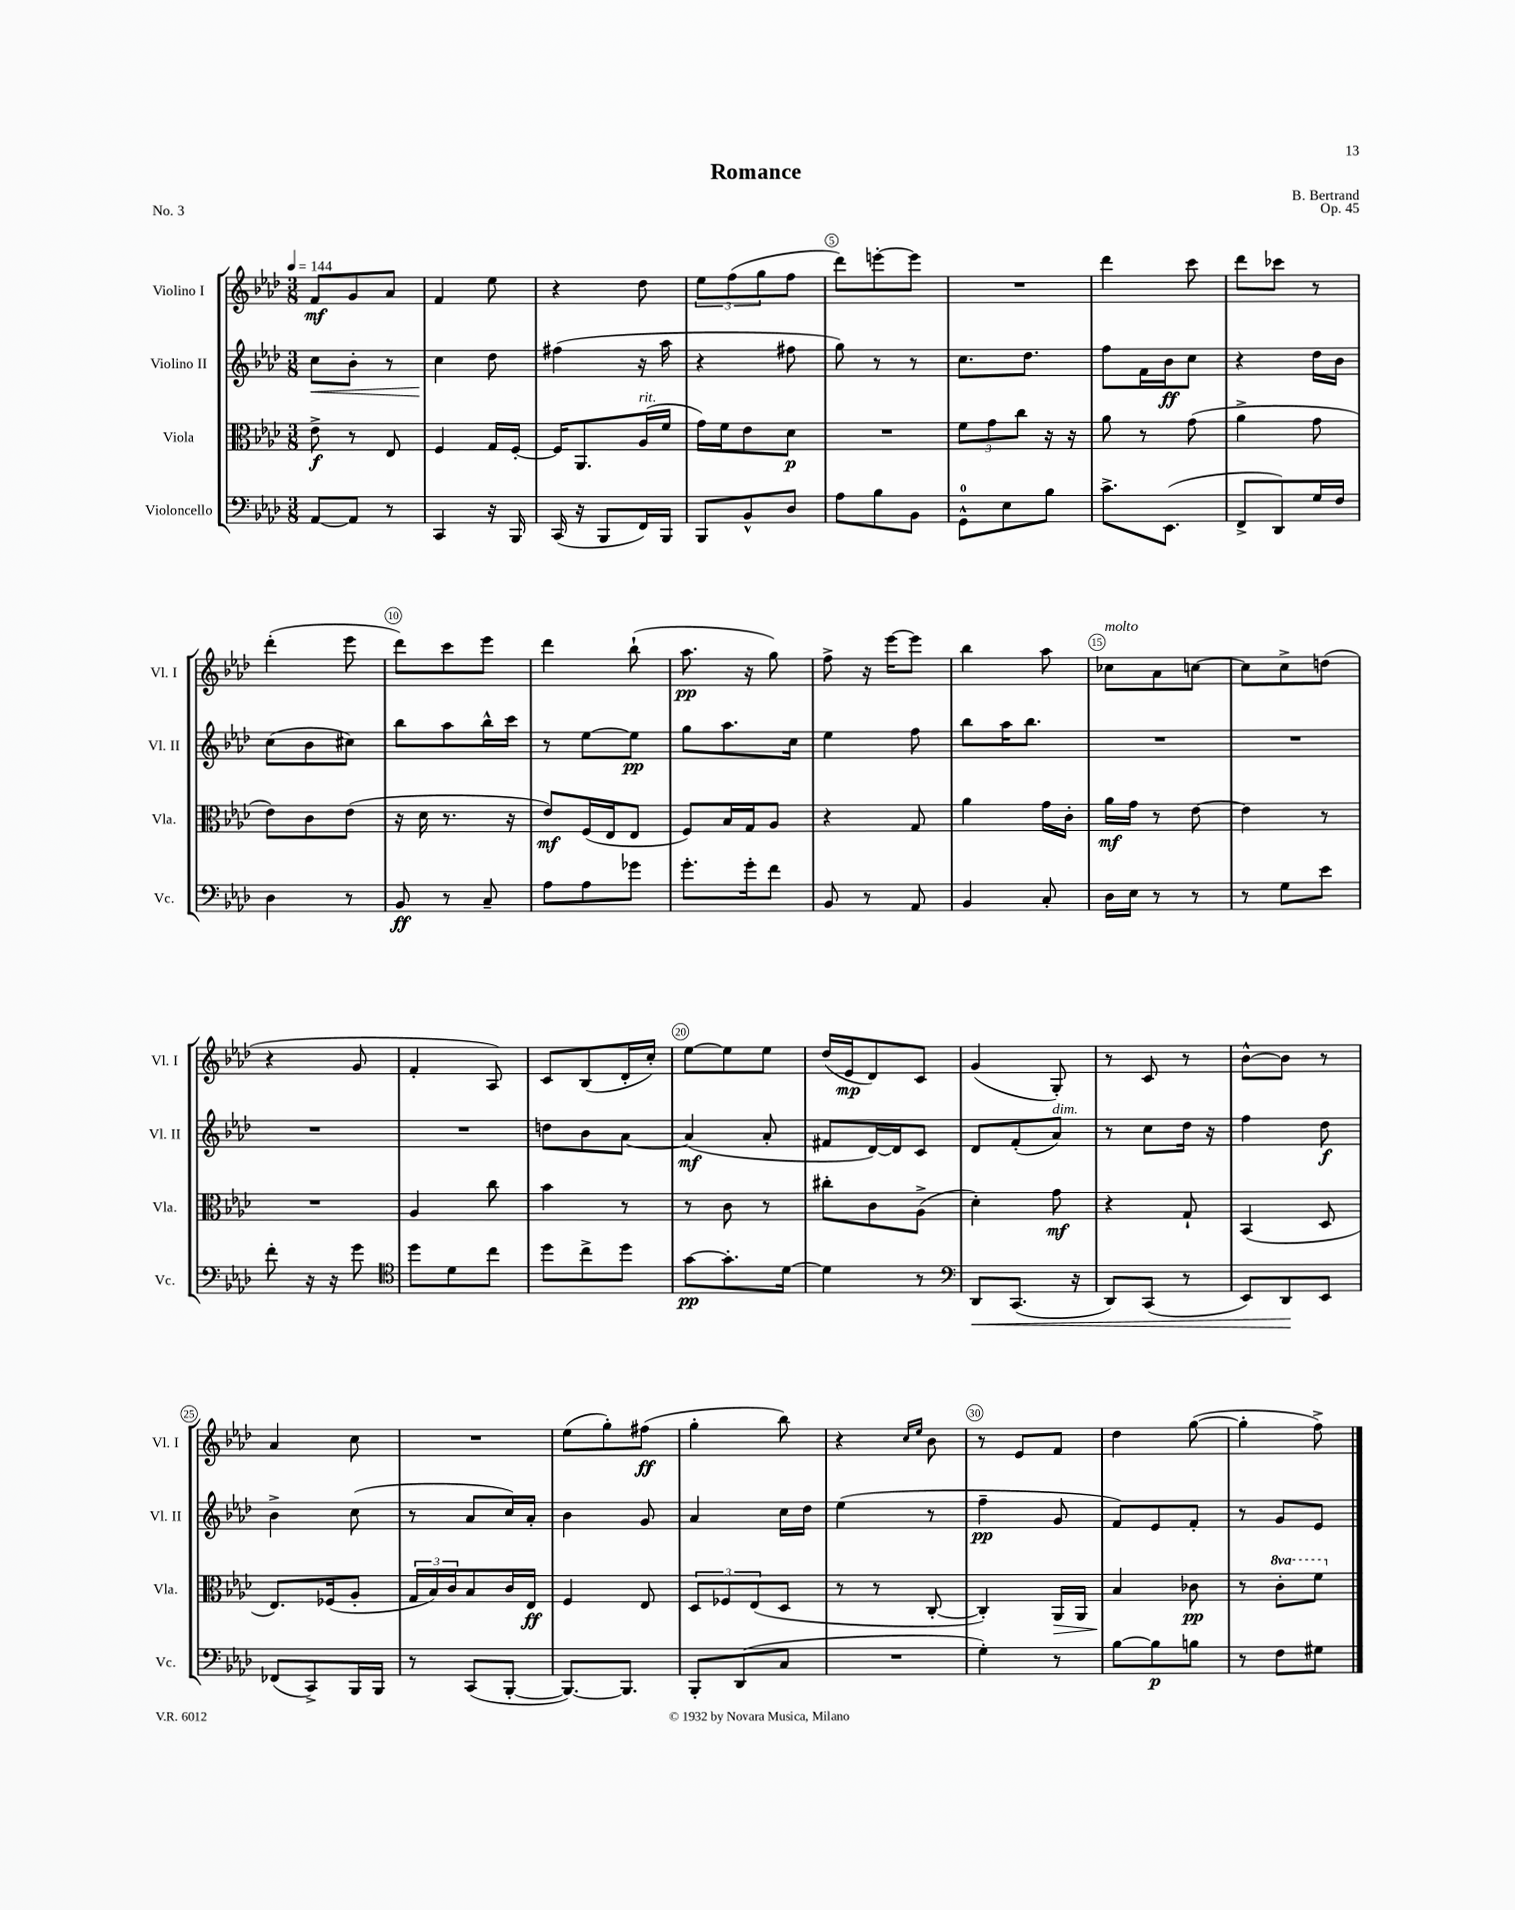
\header { title = "Romance" composer = "B. Bertrand" opus = "Op. 45" piece = "No. 3" }
<<
\new StaffGroup <<
\new Staff = "s0" \with { instrumentName = "Violino I" shortInstrumentName = "Vl. I" } {
    \clef treble \key aes \major \numericTimeSignature \time 3/8 \tempo 4 = 144
    f'8\mf g'8 aes'8 |
    f'4 ees''8 |
    r4 des''8 |
    \tuplet 3/2 { ees''8 f''8( g''8 } f''8 |
    des'''8) e'''8~-. e'''8 |
    R4. |
    des'''4 c'''8 |
    des'''8 ces'''8 r8 |
    des'''4-.( ees'''8 |
    des'''8) c'''8 ees'''8 |
    des'''4 bes''8-!( |
    aes''8.\pp r16 g''8) |
    f''8-> r16 ees'''16~ ees'''8 |
    bes''4 aes''8 |
    ces''8^\markup { \italic "molto" } aes'8 c''8~ |
    c''8 c''8-> d''8( |
    r4 g'8 |
    f'4-. aes8) |
    c'8 bes8( des'16-. c''16-.) |
    ees''8~ ees''8 ees''8 |
    des''16( ees'16\mp des'8) c'8 |
    g'4( g8-.) |
    r8 c'8 r8 |
    bes'8~-^ bes'8 r8 |
    aes'4 c''8 |
    R4. |
    ees''8( g''8-.) fis''8\ff( |
    g''4-. bes''8) |
    r4 \grace { c''16 ees''16 } bes'8 |
    r8 ees'8 f'8 |
    des''4 g''8~( |
    g''4-. f''8->) \bar "|." |
}
\new Staff = "s1" \with { instrumentName = "Violino II" shortInstrumentName = "Vl. II" } {
    \clef treble \key aes \major \numericTimeSignature \time 3/8
    c''8\< bes'8-. r8 |
    c''4\! des''8 |
    fis''4( r16 aes''16 |
    r4 fis''8 |
    g''8) r8 r8 |
    c''8. des''8. |
    f''8 f'16 bes'16\ff c''8 |
    r4 des''16 bes'16 |
    c''8( bes'8 cis''8) |
    bes''8 aes''8 bes''16-^ c'''16 |
    r8 ees''8~ ees''8\pp |
    g''8 aes''8. c''16 |
    ees''4 f''8 |
    bes''8 aes''16 bes''8. |
    R4. |
    R4. |
    R4. |
    R4. |
    d''8 bes'8 aes'8~ |
    aes'4\mf( aes'8-. |
    fis'8 des'16~) des'16 c'8 |
    des'8 f'8-.( aes'8^\markup { \italic "dim." }) |
    r8 c''8 des''16 r16 |
    f''4 des''8\f |
    bes'4-> c''8( |
    r8 aes'8 c''16) aes'16-. |
    bes'4 g'8 |
    aes'4 c''16 des''16 |
    ees''4( r8 |
    f''4--\pp g'8 |
    f'8) ees'8 f'8-. |
    r8 g'8 ees'8 \bar "|." |
}
\new Staff = "s2" \with { instrumentName = "Viola" shortInstrumentName = "Vla." } {
    \clef alto \key aes \major \numericTimeSignature \time 3/8 \set Staff.ottavationMarkups = #ottavation-simple-ordinals
    ees'8->\f r8 ees8 |
    f4 g16 f16~-. |
    f16 aes,8. aes16^\markup { \italic "rit." }( f'16 |
    g'16) f'16 ees'8 des'8\p |
    R4. |
    \tuplet 3/2 { f'8 g'8 c''8 } r16 r16 |
    aes'8 r8 g'8( |
    aes'4-> g'8 |
    ees'8) c'8 ees'8( |
    r16 des'16 r8. r16 |
    ees'8\mf) f16( ees16 ees8 |
    f8) bes16 g16 aes8 |
    r4 g8 |
    aes'4 g'16 c'16-. |
    aes'16\mf g'16 r8 ees'8~ |
    ees'4 r8 |
    R4. |
    aes4 c''8 |
    bes'4 r8 |
    r8 c'8 r8 |
    cis''8-. c'8 aes8->( |
    des'4-.) g'8\mf |
    r4 g8-! |
    bes,4( des8 |
    ees8.) fes16( aes8-. |
    \tuplet 3/2 { g16 bes16) c'16 } bes8 c'16 ees16\ff |
    f4 ees8 |
    \tuplet 3/2 { des8 fes8 ees8( } des8 |
    r8 r8 c8~-. |
    c4-.) aes,16\> aes,16 |
    bes4\! ces'8\pp |
    r8 \ottava #1 c''8-. f''8 \ottava #0 \bar "|." |
}
\new Staff = "s3" \with { instrumentName = "Violoncello" shortInstrumentName = "Vc." } {
    \clef bass \key aes \major \numericTimeSignature \time 3/8
    aes,8~ aes,8 r8 |
    c,4 r16 bes,,16 |
    c,16( r16 bes,,8 f,16) bes,,16 |
    bes,,8 bes,8-^ des8 |
    aes8 bes8 bes,8 |
    g,8-0-^ ees8 bes8 |
    c'8.-> ees,8.( |
    f,8-> des,8) g16 f16 |
    des4 r8 |
    bes,8\ff r8 c8-- |
    aes8 aes8 ges'8 |
    g'8.-. g'16-. f'8 |
    bes,8 r8 aes,8 |
    bes,4 c8-. |
    des16 ees16 r8 r8 |
    r8 g8 ees'8 |
    f'8-. r16 r16 g'8 |
    \clef tenor des''8 des'8 c''8 |
    des''8 c''8-> des''8 |
    g'8~\pp g'8.-. des'16~ |
    des'4 r8 |
    \clef bass des,8\< c,8.( r16 |
    des,8) c,8( r8 |
    ees,8) des,8\! ees,8 |
    fes,8( c,8->) bes,,16 bes,,16 |
    r8 c,8( bes,,8~-. |
    bes,,8.~) bes,,8. |
    bes,,8-. des,8( c8 |
    R4. |
    g4-.) r8 |
    bes8~ bes8\p b8 |
    r8 f8 gis8 \bar "|." |
}
>>
>>
\layout { \context { \Score \override BarNumber.break-visibility = ##(#f #t #t) barNumberVisibility = #(every-nth-bar-number-visible 5) \override BarNumber.stencil = #(make-stencil-circler 0.1 0.3 ly:text-interface::print) } }
